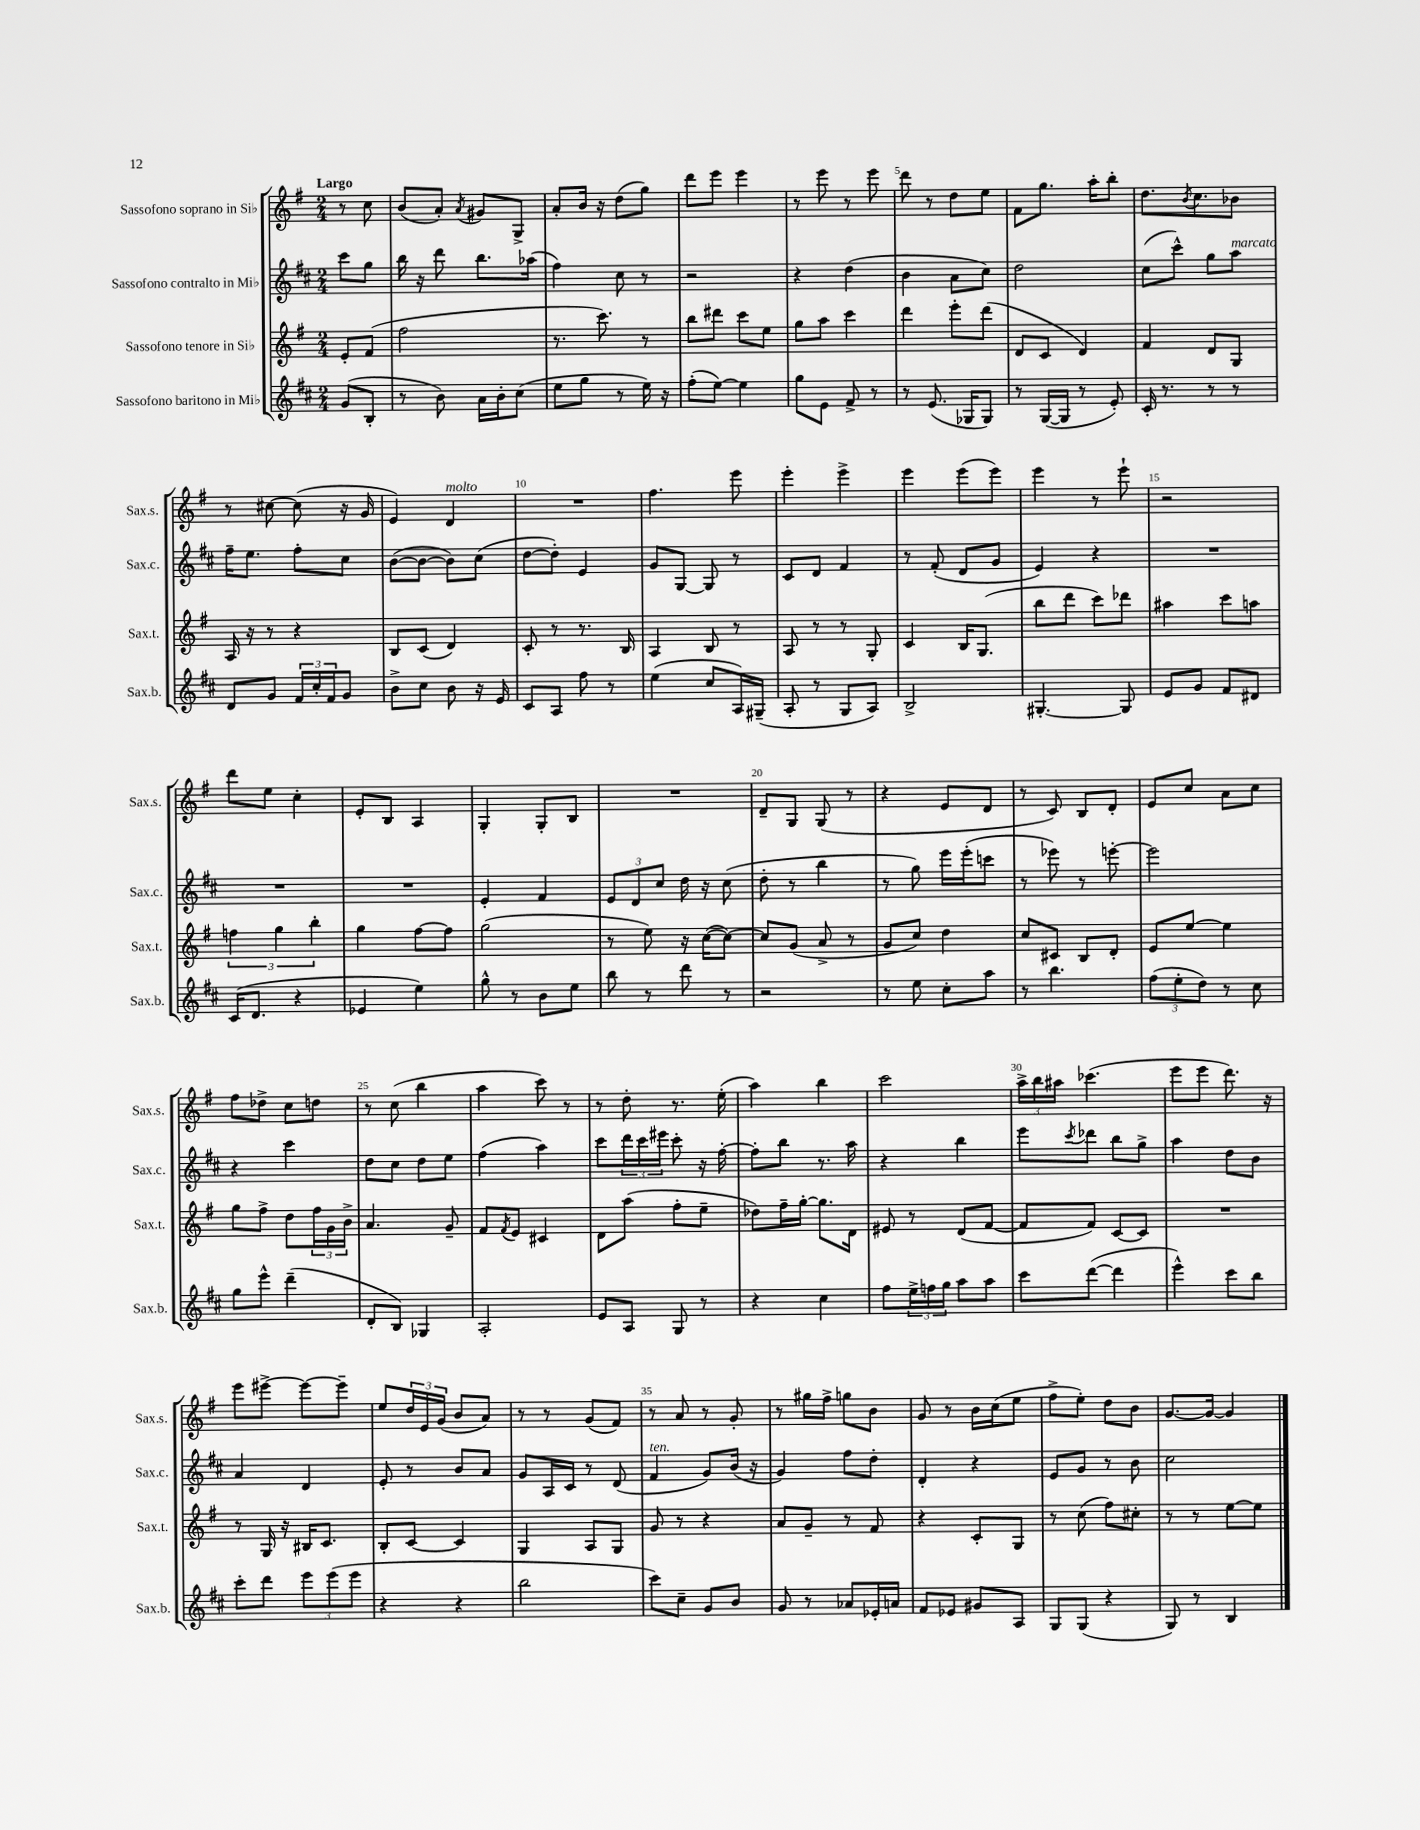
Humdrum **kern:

**kern	**kern	**kern	**kern
*part4	*part3	*part2	*part1
*staff4	*staff3	*staff2	*staff1
*I"Sassofono baritono in Mi♭	*I"Sassofono tenore in Si♭	*I"Sassofono contralto in Mi♭	*I"Sassofono soprano in Si♭
*I'Sax.b.	*I'Sax.t.	*I'Sax.c.	*I'Sax.s.
*clefG2	*clefG2	*clefG2	*clefG2
*k[f#c#]	*k[f#]	*k[f#c#]	*k[f#]
*M2/4	*M2/4	*M2/4	*M2/4
=	=	=	=
!	!	!	!LO:TX:a:B:t=Largo
(8g/L	8e'/L	8ccc#\L	8r
8B'/J	(8f#/J	8gg\J	8cc\
=1	=1	=1	=1
8r	2ff#\	16bb\	(8b/L
.	.	16r	.
8b\)	.	8ddd\	8a'/J)
.	.	.	8qa/
16a\LL	.	8.bb\L	8g#X/L
16b'\J	.	.	.
(8cc#\J	.	.	8G^/J
.	.	(16aa-X\Jk	.
=2	=2	=2	=2
8ee\L	8.r	4ff#\)	8a'/L
8gg\J	.	.	16b/Jk
.	8.ccc\)	.	16r
8r	.	8cc#\	(8dd\L
16ee\)	8r	8r	8gg\J)
16r	.	.	.
=3	=3	=3	=3
(8ff#'\L	8bb\L	2r	8ddd\L
[8ee\J)	8ddd#X\J	.	8eee\J
4ee\]	8ccc\L	.	4eee\
.	8ee\J	.	.
=4	=4	=4	=4
8gg\L	8gg\L	4r	8r
8e\J	8aa\J	.	8eee\
8f#^/	4ccc\	(4dd\	8r
8r	.	.	8eee\
=5	=5	=5	=5
8r	4ddd\	4b\	8ddd\
(8.e/	.	.	8r
.	8eee'\L	8a\L	8dd\L
16G-X/KL	.	.	.
8G-/J)	(8ddd\J	8cc#\J)	8ee\J
=6	=6	=6	=6
8r	8d/L	2dd\	8f#\L
([16G/LL	8c/J	.	8.gg\J
16G/JJ]	.	.	.
8r	4d/)	.	.
.	.	.	16aa'\KL
8e'/)	.	.	8bb'\J
=7	=7	=7	=7
16c#'/	4f#/	(8cc#\L	8.dd\L
8.r	.	.	.
.	.	8ccc#^^\J)	.
.	.	.	8qb/
.	.	.	8.cc\
8r	8d/L	8gg\L	.
!	!	!LO:TX:a:i:t=marcato	!
8r	8G/J	8aa\J	8b-X\J
!!LO:LB:g=z
=8	=8	=8	=8
8d/L	16A/	16ff#~\KL	8r
.	16r	8.ee\J	.
8g/J	8r	.	[8cc#X\
24f#/LL	4r	8ff#'\L	(8cc#\]
24cc#'/	.	.	.
24f#/J	.	.	.
8g/J	.	8cc#\J	16r
.	.	.	16g/
=9	=9	=9	=9
8b^\L	8B/L	([8b\L	4e/)
8cc#\J	(8c/J	8b\J_	.
!	!	!	!LO:TX:a:i:t=molto
8b\	4d/)	8b\L])	4d/
16r	.	(8cc#\J	.
16e/	.	.	.
=10	=10	=10	=10
8c#/L	8c'/	[8dd\L	2r
8A/J	8r	8dd'\J])	.
8ff#\	8.r	4e/	.
8r	.	.	.
.	16B/	.	.
=11	=11	=11	=11
(4ee\	4A/	8g/L	4.ff#\
.	.	[8G/J	.
8cc#/L	8B/	8G/]	.
16A/L)	8r	8r	8eee\
(16G#X~/JJ	.	.	.
=12	=12	=12	=12
8A'/	8A/	8c#/L	4eee'\
8r	8r	8d/J	.
8G/L	8r	4f#/	4eee^\
8A/J)	8G'/	.	.
=13	=13	=13	=13
2B^/	4c/	8r	4eee\
.	.	(8f#'/	.
.	16B/KL	8d/L	(8eee\L
.	(8.G/J	.	.
.	.	8g/J	8eee\J)
=14	=14	=14	=14
[4.G#X'/	8bb\L	4e/)	4eee\
.	8ddd\J	.	.
.	8ccc\L)	4r	8r
8G#/]	8ddd-X\J	.	8eee`\
=15	=15	=15	=15
8e/L	4aa#X\	2r	2r
8g/J	.	.	.
8f#/L	8ccc\L	.	.
8d#X/J	8aan\J	.	.
!!LO:LB:g=z
=16	=16	=16	=16
(16c#/KL	6ffn\	2r	8ddd\L
8.d/J	.	.	.
.	.	.	8ee\J
.	6gg\	.	.
4r	.	.	4cc'\
.	6bb'\	.	.
=17	=17	=17	=17
4e-X/	4gg\	2r	8e'/L
.	.	.	8B/J
4ee\)	[8ff#\L	.	4A/
.	8ff#\J]	.	.
=18	=18	=18	=18
8gg^^\	(2gg\	4e'/	4G'/
8r	.	.	.
8b\L	.	4f#/	8G'/L
8ee\J	.	.	8B/J
=19	=19	=19	=19
8bb\	8r	12e/L	2r
.	.	12d/	.
8r	8ee\)	.	.
.	.	12cc#/J	.
8ddd\	16r	16dd\	.
.	([16cc\KL	16r	.
8r	8cc\J_)	(8cc#\	.
=20	=20	=20	=20
2r	8cc/L]	8dd'\	8d~/L
.	(8g/J	8r	8G/J
.	8a^/	4bb\	(8G/
.	8r	.	8r
=21	=21	=21	=21
8r	8g/L	8r	4r
8ee\	8cc/J)	8gg\)	.
8cc#'\L	4dd\	16eee\LL	8e/L
.	.	(16eee'\J	.
8aa\J	.	8cccn\J	8d/J
=22	=22	=22	=22
8r	8cc/L	8r	8r
4.bb\	8c#X/J	8eee-X\)	8c/)
.	8B/L	8r	8B/L
.	8d'/J	[8eeen'\	8d'/J
=23	=23	=23	=23
(12ff#\L	8e/L	2eee\]	8e/L
12ee'\	.	.	.
.	[8ee/J	.	8cc/J
12dd\J)	.	.	.
8r	4ee\]	.	8a\L
8cc#\	.	.	8cc\J
!!LO:LB:g=z
=24	=24	=24	=24
8gg\L	8gg\L	4r	8ff#\L
8eee^^\J	8ff#^\J	.	8dd-X^\J
(4ddd~\	8dd\L	4ccc#\	8cc\L
.	24ff#\L	.	8ddn\J
.	24g\	.	.
.	24b^\JJ	.	.
=25	=25	=25	=25
8d'/L	4.a/	8dd\L	8r
8B/J)	.	8cc#\J	(8cc\
4G-X/	.	8dd\L	4bb\
.	8g~/	8ee\J	.
=26	=26	=26	=26
2A'/	8f#/L	(4ff#\	4aa\
.	8qf#/	.	.
.	8e/J	.	.
.	4c#X/	4aa\)	8ccc\)
.	.	.	8r
=27	=27	=27	=27
8e/L	8d\L	8ccc#\L	8r
8A/J	(8aa\J	24ddd\L	8dd'\
.	.	24ccc#\	.
.	.	24eee#X\JJ	.
8G/	8ff#'\L	8ccc#'\	8.r
8r	8ee~\J	16r	.
.	.	[16ff#'\	(16ee'\
=28	=28	=28	=28
4r	8dd-X\L)	8ff#'\L]	4aa\)
.	16ff#~\L	8bb\J	.
.	[16gg'\JJ	.	.
4cc#\	8.gg\L]	8.r	4bb\
.	16d\Jk	16aa\	.
=29	=29	=29	=29
8ff#\L	8e#X/	4r	2ccc\
24ee^\L	8r	.	.
24ffn\	.	.	.
24gg\JJ	.	.	.
8aa\L	(8d/L	4bb\	.
8aa\J	[8f#/J	.	.
=30	=30	=30	=30
8ccc#\L	8f#/L]	8eee\L	24aa^\LL
.	.	.	24bb\
.	.	.	24aa#X\JJ
.	.	8qccc#/	.
([8ddd\J	8f#/J)	8ddd-X\J	(4.ccc-X\
4ddd\]	[8c/L	8bb\L	.
.	8c/J]	8gg^\J	.
=31	=31	=31	=31
4eee^^\)	2r	4aa\	8eee\L
.	.	.	8eee\J
8ccc#\L	.	8dd\L	8.ddd\)
8bb\J	.	8b\J	.
.	.	.	16r
!!LO:LB:g=z
=32	=32	=32	=32
8ccc#'\L	8r	4a/	8eee\L
8ddd\J	16G/	.	[8eee#X^\J
.	16r	.	.
12eee\L	16B#X/KL	4d/	8eee#\L_
.	8.c/J	.	.
(12eee\	.	.	.
.	.	.	8eee#~\J]
12eee\J	.	.	.
=33	=33	=33	=33
4r	8B'/L	8e'/	8ee/L
.	[8c/J	8r	24dd/L
.	.	.	24e/
.	.	.	(24g/JJ
4r	4c/]	8b/L	8b/L
.	.	8a/J	8a/J)
=34	=34	=34	=34
2bb\	4G/	8g/L	8r
.	.	16A/L	8r
.	.	16c#/JJ	.
.	8A/L	8r	(8g/L
.	8G/J	(8d/	8f#/J)
=35	=35	=35	=35
!	!	!LO:TX:a:i:t=ten.	!
8ccc#\L)	8g/	4f#/	8r
8cc#~\J	8r	.	8a/
8g/L	4r	8g/L)	8r
8b/J	.	(16b/Jk	8g'/
.	.	16r	.
=36	=36	=36	=36
8g/	8a/L	4g/)	8r
8r	8g~/J	.	16gg#X\LL
.	.	.	16ff#^\JJ
8a-X/L	8r	8ff#\L	8ggn\L
16e-X'/L	8f#/	8dd'\J	8b\J
16an/JJ	.	.	.
=37	=37	=37	=37
8f#/L	4r	4d'/	8g/
8e-X/J	.	.	8r
8g#X/L	8c'/L	4r	16b\LL
.	.	.	(16cc\J
8A/J	8G/J	.	8ee\J
=38	=38	=38	=38
8G/L	8r	8e/L	8ff#^\L
(8G/J	(8cc\	8g/J	8ee'\J)
4r	8ff#\L)	8r	8dd\L
.	8cc#X'\J	8b\	8b\J
=39	=39	=39	=39
8G/)	8r	2cc#\	[8.g/L
8r	8r	.	.
.	.	.	16g/Jk_
4B/	[8ee\L	.	4g/]
.	8ee\J]	.	.
==	==	==	==
*-	*-	*-	*-
